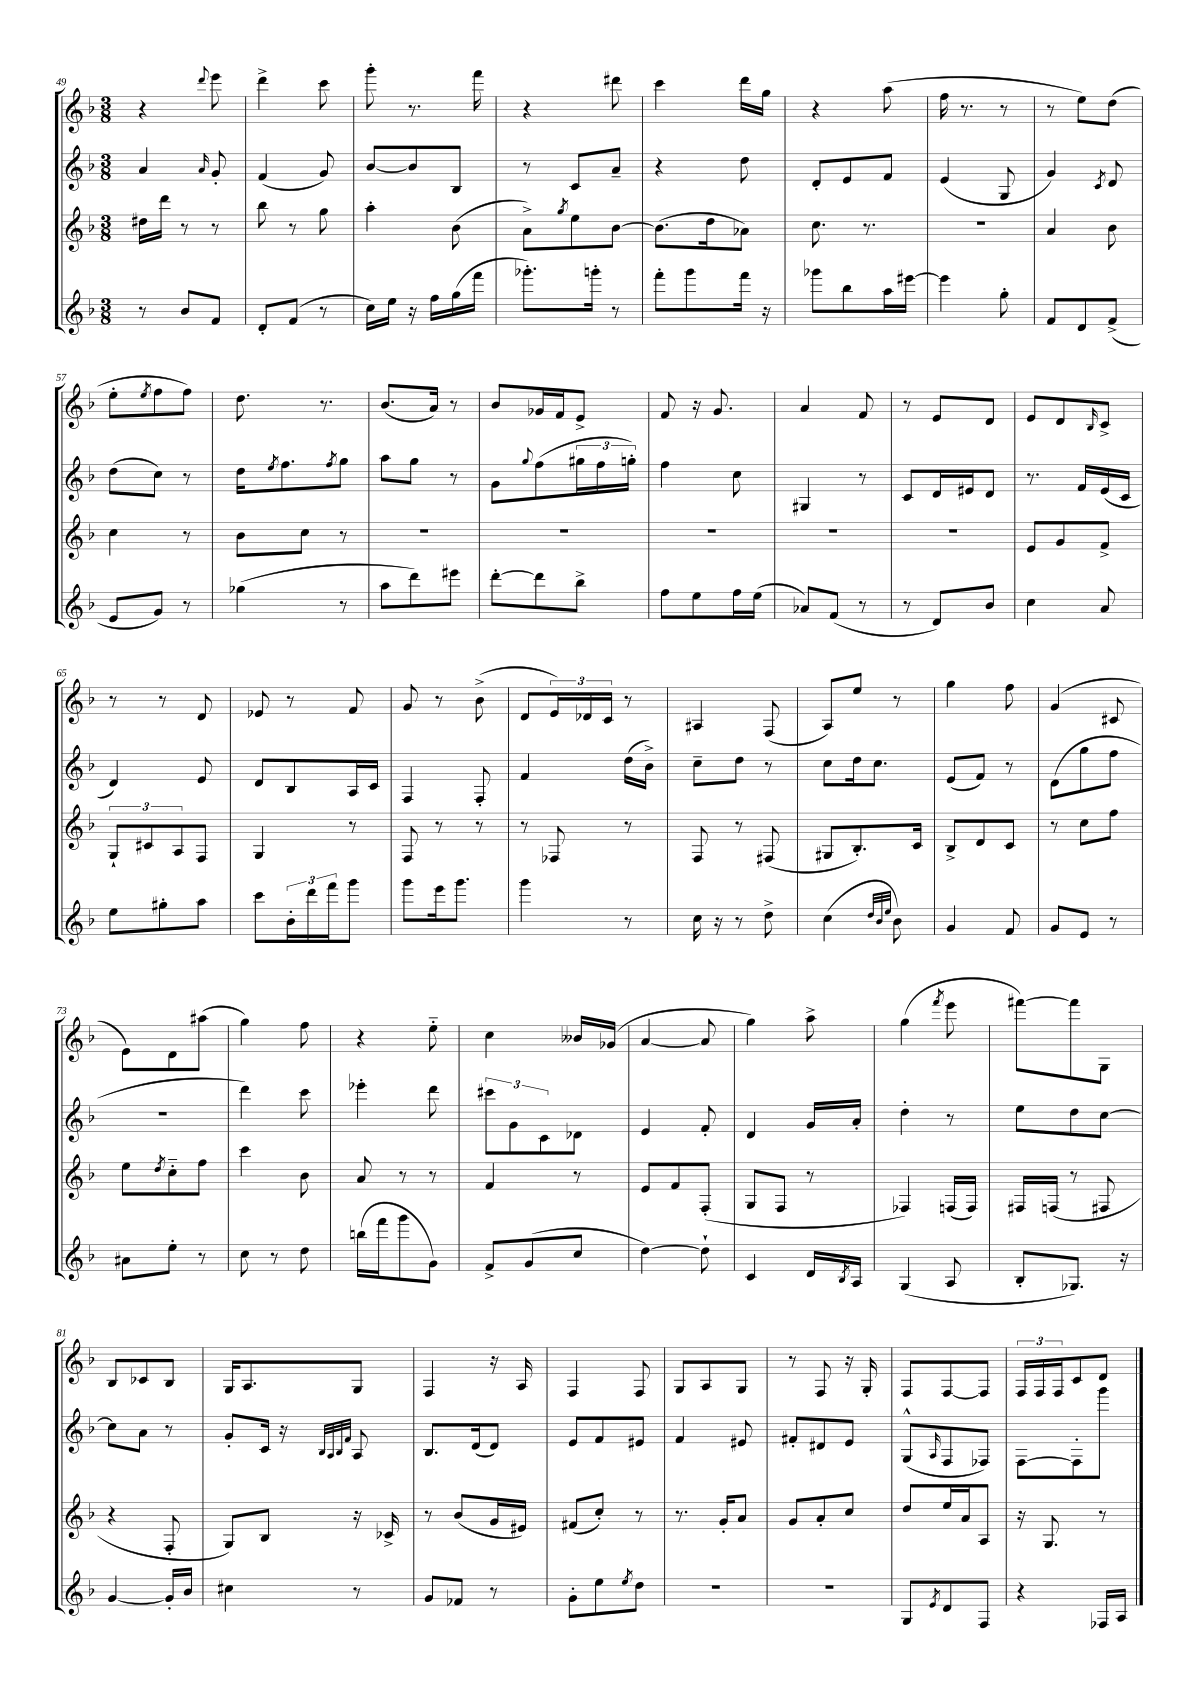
<<
\new StaffGroup <<
\new Staff = "s0" {
    \clef treble \key f \major \numericTimeSignature \time 3/8
    r4 \appoggiatura { d'''8 } e'''8 |
    d'''4-> c'''8 |
    g'''8-. r8. f'''16 |
    r4 dis'''8 |
    c'''4 d'''16 g''16 |
    r4 a''8( |
    f''16 r8. r8 |
    r8 e''8) d''8( |
    e''8-. \acciaccatura { e''8 } f''8 f''8) |
    d''8. r8. |
    bes'8.( a'16) r8 |
    bes'8 ges'16 f'16 e'8-> |
    f'8 r16 g'8. |
    a'4 f'8 |
    r8 e'8 d'8 |
    e'8 d'8 \grace { bes16 } c'8-> |
    r8 r8 d'8 |
    ees'8 r8 f'8 |
    g'8 r8 bes'8->( |
    d'8 \tuplet 3/2 { e'16) des'16 c'16 } r8 |
    ais4 f8( |
    a8) e''8 r8 |
    g''4 f''8 |
    g'4( cis'8 |
    e'8) d'8 ais''8( |
    g''4) f''8 |
    r4 e''8-_ |
    c''4 beses'16 ges'16( |
    a'4~ a'8 |
    g''4) a''8-> |
    g''4( \acciaccatura { f'''8 } e'''8 |
    fis'''8~) fis'''8 g8 |
    bes8 ces'8 bes8 |
    g16 a8. g8 |
    f4 r16 a16 |
    f4 f8 |
    g8 a8 g8 |
    r8 f8 r16 g16-. |
    f8 f8~ f8 |
    \tuplet 3/2 { f16 f16 f16 } c'8 d'8 \bar "|." |
}
\new Staff = "s1" {
    \clef treble \key f \major \numericTimeSignature \time 3/8
    a'4 \grace { a'16 } g'8-. |
    f'4( g'8) |
    bes'8~ bes'8 bes8 |
    r8 c'8 a'8-- |
    r4 d''8 |
    d'8-. e'8 f'8 |
    e'4( g8 |
    g'4) \acciaccatura { c'8 } d'8 |
    d''8( c''8) r8 |
    d''16 \acciaccatura { e''8 } f''8. \acciaccatura { f''8 } g''8 |
    a''8 g''8 r8 |
    g'8 \appoggiatura { g''8 } f''8( \tuplet 3/2 { gis''16 f''16 g''16-.) } |
    f''4 c''8 |
    gis4 r8 |
    c'8 d'16 eis'16 d'8 |
    r8. f'16 e'16( c'16 |
    d'4) e'8 |
    d'8 bes8 a16 c'16 |
    f4 f8-. |
    f'4 d''16( bes'16->) |
    c''8-- d''8 r8 |
    c''8 d''16 c''8. |
    e'8( f'8) r8 |
    d'8( g''8 f''8 |
    R4. |
    d'''4) c'''8 |
    ees'''4-. d'''8 |
    \tuplet 3/2 { cis'''8 g'8 c'8 } des'8 |
    e'4 f'8-. |
    d'4 g'16 a'16-. |
    d''4-. r8 |
    e''8 d''8 c''8~ |
    c''8 a'8 r8 |
    g'8-. c'16 r16 \grace { bes32 a32 bes32 f'32 } a8 |
    bes8. d'16( d'8) |
    e'8 f'8 eis'8 |
    f'4 eis'8 |
    fis'8-. dis'8 e'8 |
    g8-^( \grace { a16 } f8 fes8) |
    f8~ f8-. g'''8 \bar "|." |
}
\new Staff = "s2" {
    \clef treble \key f \major \numericTimeSignature \time 3/8
    dis''16 d'''16 r8 r8 |
    bes''8 r8 g''8 |
    a''4-. bes'8( |
    a'8->) \acciaccatura { g''8 } e''8 bes'8~ |
    bes'8.( d''16 aes'8) |
    c''8. r8. |
    R4. |
    a'4 bes'8 |
    c''4 r8 |
    bes'8 c''8 r8 |
    R4. |
    R4. |
    R4. |
    R4. |
    R4. |
    e'8 g'8 f'8-> |
    \tuplet 3/2 { g8-! cis'8 a8 } f8 |
    g4 r8 |
    f8 r8 r8 |
    r8 fes8 r8 |
    f8 r8 fis8( |
    gis8 bes8.-.) c'16 |
    bes8-> d'8 c'8 |
    r8 c''8 f''8 |
    e''8 \acciaccatura { d''8 } c''8-_ f''8 |
    c'''4 bes'8 |
    a'8 r8 r8 |
    f'4 r8 |
    e'8 f'8 f8-.( |
    g8 f8 r8 |
    fes4) f16( f16) |
    fis16 f16( r8 fis8 |
    r4 f8-. |
    g8) bes8 r16 ces'16-> |
    r8 bes'8( g'16 eis'16) |
    fis'8( c''8-.) r8 |
    r8. g'16-. a'8 |
    g'8 a'8-. c''8 |
    d''8 e''16 a'16 a8 |
    r16 g8. r8 \bar "|." |
}
\new Staff = "s3" {
    \clef treble \key f \major \numericTimeSignature \time 3/8
    r8 bes'8 f'8 |
    d'8-. f'8( r8 |
    c''16) e''16 r16 f''16 g''16( f'''16 |
    ges'''8.-.) g'''16-. r8 |
    f'''8-. g'''8 f'''16 r16 |
    ges'''8 bes''8 a''16 eis'''16~ |
    eis'''4 g''8-. |
    f'8 d'8 f'8->( |
    e'8 g'8) r8 |
    ges''4( r8 |
    a''8 d'''8) eis'''8 |
    d'''8~-. d'''8 bes''8-> |
    f''8 e''8 f''16 e''16( |
    aes'8) f'8( r8 |
    r8 d'8) bes'8 |
    c''4 a'8 |
    e''8 gis''8-. a''8 |
    c'''8 \tuplet 3/2 { bes'16-. d'''16 f'''16 } g'''8 |
    g'''8 e'''16 g'''8. |
    g'''4 r8 |
    c''16 r16 r8 d''8-> |
    c''4( \grace { d''32 bes'32 e''32 } bes'8) |
    g'4 f'8 |
    g'8 e'8 r8 |
    ais'8 e''8-. r8 |
    c''8 r8 d''8 |
    b''16( f'''16 g'''8 g'8) |
    f'8-> g'8( c''8 |
    d''4~) d''8-! |
    c'4 d'16 \acciaccatura { bes8 } a16 |
    g4( a8 |
    bes8-. ges8.) r16 |
    g'4~ g'16-. bes'16 |
    cis''4 r8 |
    g'8 fes'8 r8 |
    g'8-. e''8 \acciaccatura { e''8 } d''8 |
    R4. |
    R4. |
    g8 \acciaccatura { e'8 } d'8 f8 |
    r4 fes16 a16 \bar "|." |
}
>>
>>
\layout { \context { \Score currentBarNumber = #49 } }
